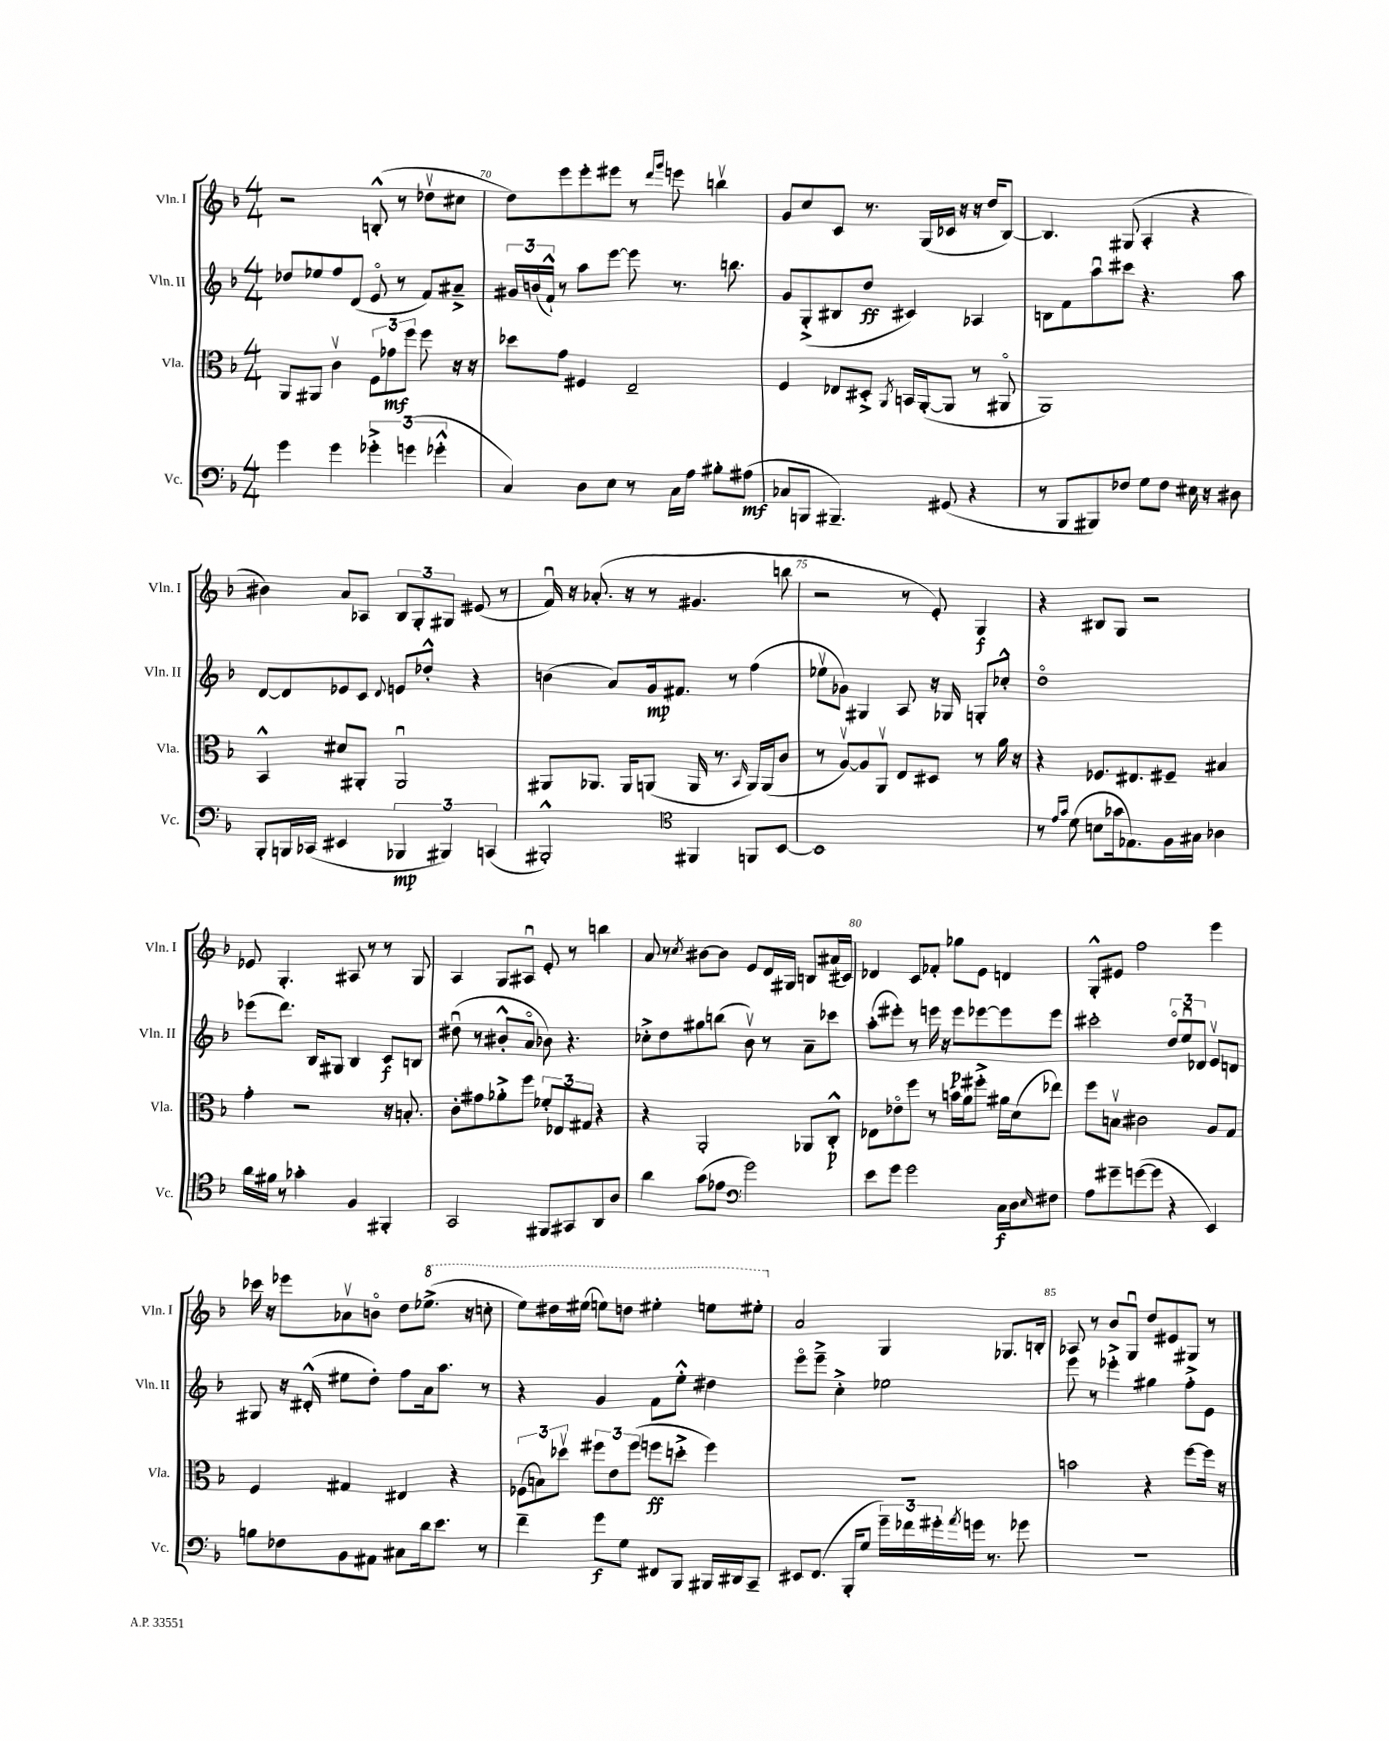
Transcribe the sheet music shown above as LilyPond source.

<<
\new StaffGroup <<
\new Staff = "s0" \with { instrumentName = "Vln. I" shortInstrumentName = "Vln. I" } {
    \clef treble \key f \major \numericTimeSignature \time 4/4
    r2 b8-.-^( r8 des''8\upbow cis''8 |
    d''8) e'''8 e'''8-. eis'''8 r8 \grace { d'''16 g'''16 } e'''8 b''4\upbow |
    g'8 c''8 c'8 r8. g16( ces'16 r16 r16 d''16 bes8~) |
    bes4. gis8( a4-. r4 |
    bis'4) a'8 aes8 \tuplet 3/2 { bes8 g8-. gis8 } eis'8( r8 |
    f'16\downbow) r16 aes'8.-.( r16 r8 gis'4. b''8 |
    r2 r8 e'8-.) g4\f |
    r4 bis8 g8 r2 |
    ees'8 g4.-. ais8 r8 r8 g8 |
    a4 g8 ais8\downbow e'8-. r8 b''4 |
    a'8 r8 \acciaccatura { c''8 } bis'8~ bis'8 e'8 d'16 gis16 b8 ais'16( cis'16) |
    des'4 c'8 fes'8-. ges''8 e'8 d'4 |
    g8-.-^ eis'8 f''2 e'''4 |
    ces'''16 r16 ees'''8 aes'8\upbow b'8\flageolet d''8 \ottava #1 ees'''!8.->( r16 c'''8-. |
    e'''8) dis'''16 eis'''16( e'''8) d'''8 eis'''4-. e'''8 eis'''8-. \ottava #0 |
    a'2 g4 ges8. b16-. |
    aes8 r8 bes'8 g8\downbow d''8 eis'8 gis8 r8 \bar "|." |
}
\new Staff = "s1" \with { instrumentName = "Vln. II" shortInstrumentName = "Vln. II" } {
    \clef treble \key f \major \numericTimeSignature \time 4/4
    des''8 ees''8 f''8 d'8( e'8\flageolet r8 f'8) ais'8---> |
    \tuplet 3/2 { gis'16 b'16( f'16-!-^) } r8 a''8 e'''8~ e'''8 r8. b''8. |
    g'8 g8-.->( bis8 d''8\ff cis'4) aes4 |
    b8 f'8 a''8\downbow cis'''8 r4. a''8 |
    d'8~ d'8 ees'8 c'8 \appoggiatura { d'8 } e'8 des''8-.-^ r4 |
    b'4( a'8) g'16\mp fis'8. r8 f''4( |
    ees''8\upbow ges'8) gis4 a8 r16 ges16 g8-. ces''8-.-^ |
    d''1\flageolet |
    ees'''8( d'''8.) bes16 gis8 bes4 c'8\f b8 |
    dis''8\downbow( r8 bis'8-.-^ a'8\flageolet bes'8) r4. |
    ces''8-.-> d''8 gis''8 b''8( bes'8\upbow) r8 a'8-- ces'''8 |
    a''8-.( eis'''8-.) r8 e'''16 r16 e'''8\p ees'''8~ ees'''8 ees'''8 |
    cis'''2-. \tuplet 3/2 { d''8\flageolet e''8\downbow des'8 } e'8\upbow d'8 |
    gis8 r16 dis'16-.-^( eis''8 d''8-.) f''8 a'16 a''8. r8 |
    r4 g'4 f'8 e''8-.-^ dis''4 |
    e'''8\flageolet e'''8---> c''4-.-> ees''2 |
    e'''8 r8 ees'''4-.-> gis''4 f''8-.-> e'8 \bar "|." |
}
\new Staff = "s2" \with { instrumentName = "Vla." shortInstrumentName = "Vla." } {
    \clef alto \key f \major \numericTimeSignature \time 4/4
    a,8 ais,8 c'4\upbow \tuplet 3/2 { f8 ges'8\mf f''8 } f''8 r16 r16 |
    des''8 g'8 fis4 e2-- |
    f4 ees8 dis8-.-> \acciaccatura { a,8 } b,16 a,16~-.( a,8 r8 ais,8\flageolet |
    a,1) |
    bes,4-^ dis'8 ais,8-. ais,2\downbow |
    ais,8 aes,8. aes,16 a,8( a,16 r8. \grace { bes,16 } a,16) a,16( c'8 |
    r8 a8~\upbow) a8 a,8\upbow e8 dis8 r8 a'16 r16 |
    r4 fes8. eis8. fis8-- bis4 |
    g'4-. r2 r16 b8.-. |
    c'8-. gis'8 aes'8-.-> f''8 \tuplet 3/2 { fes'8-. ees8 gis8 } r4 |
    r4 a,2-. aes,8 c8-.-^\p |
    ees8 ees'8\flageolet f''8 r8 b'16 a'16 fis''8-.-> ais'16 d'16( ees''8) |
    f''8 b8\upbow cis'2 a8 g8 |
    f4 gis4 eis4 r4 |
    \tuplet 3/2 { fes8( b8) des''8\upbow } \tuplet 3/2 { fis''8 e'8 fis''8( } f''8\ff d''8-.-> f''4) |
    R1 |
    b'2 r4 f''8~ f''16 r16 \bar "|." |
}
\new Staff = "s3" \with { instrumentName = "Vc." shortInstrumentName = "Vc." } {
    \clef bass \key f \major \numericTimeSignature \time 4/4
    g'4 g'4 \tuplet 3/2 { ges'4-.-> g'4( ges'4-.-^ } |
    c4) d8 e8 r8 c16 a16 bis8-. ais8\mf( |
    ces8 b,,8 bis,,4.--) gis,8( r4 |
    r8 bes,,8 bis,,8) fes8 g8 fes8 eis16 r16 dis8 |
    bes,,8-. b,,16 ces,16( eis,4 \tuplet 3/2 { bes,,4\mp bis,,4) c,4( } |
    bis,,2-.-^) \clef tenor fis,4 f,8 bes,8~ |
    bes,1 |
    r8 \grace { e'16 g'16 } d'8( b8 ges'16 ees8.) f16 gis16 aes4 |
    a'16 fis'16 r8 ges'4-. f4 fis,4-. |
    g,2 fis,8 gis,8 a,8 a8 |
    a'4 g'8( ees'8 \clef bass g'2) |
    e'8 g'8 g'2 c16\f d16 \grace { e16 } fis8 |
    a8 gis'8-- g'8~( g'8 r4 e,4) |
    b8 fes8 bes,8 ais,8 cis8 d'16 e'8. r8 |
    f'4-- g'8\f g8 fis,8 bes,,8 bis,,16 dis,16 c,8-- |
    eis,8 f,8.( bes,,16-. g8 \tuplet 3/2 { g'16--) fes'16 gis'16-. } \acciaccatura { a'8 } g'16 r8. ges'8 |
    R1 \bar "|." |
}
>>
>>
\layout { \context { \Score currentBarNumber = #69 \override BarNumber.break-visibility = ##(#f #t #t) barNumberVisibility = #(every-nth-bar-number-visible 5) } }
